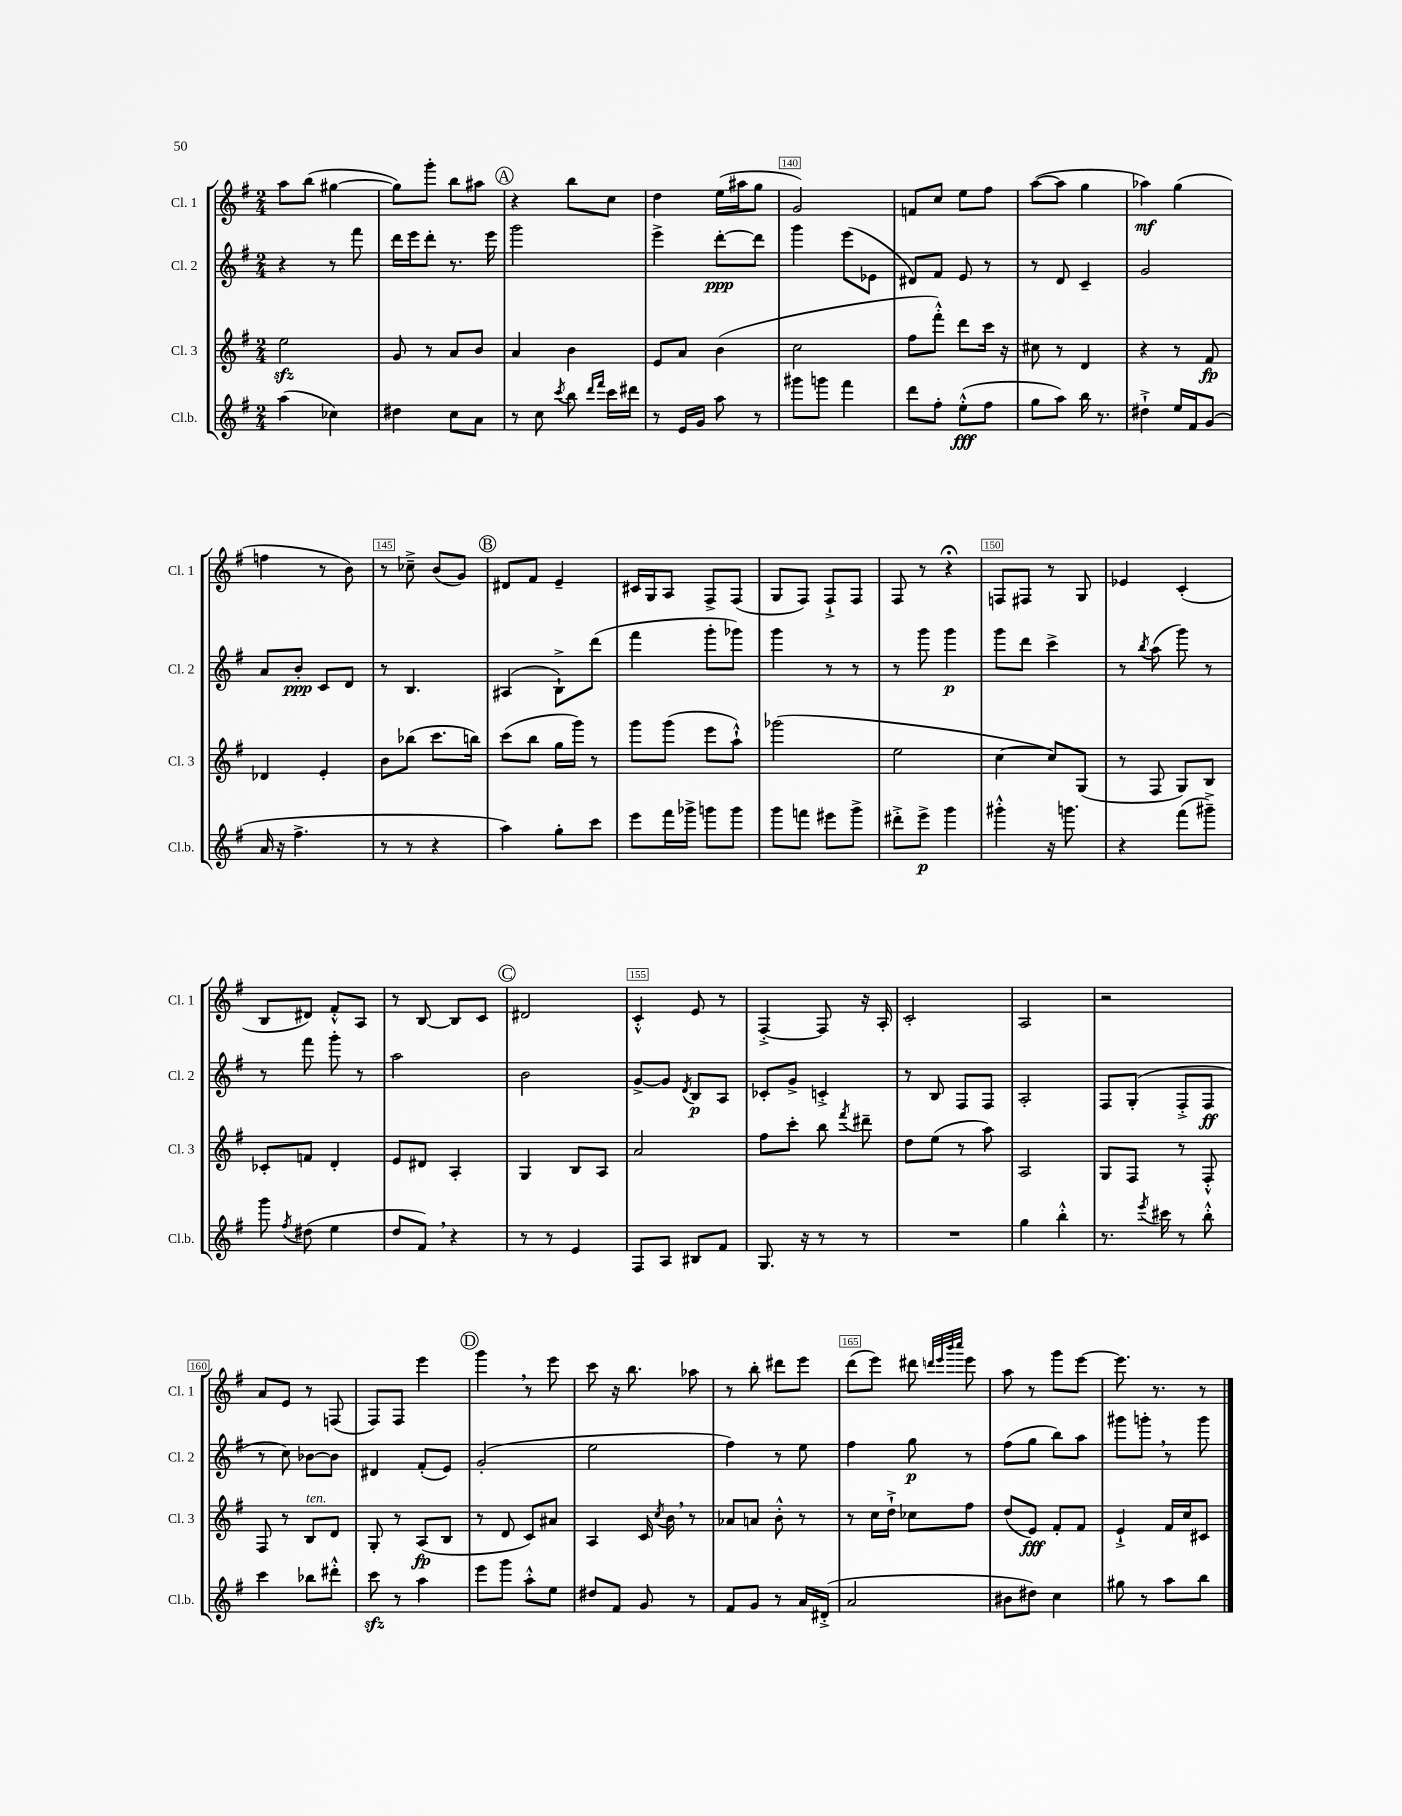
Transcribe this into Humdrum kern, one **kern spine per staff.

**kern	**kern	**kern	**kern
*staff4	*staff3	*staff2	*staff1
*clefG2	*clefG2	*clefG2	*clefG2
*k[f#]	*k[f#]	*k[f#]	*k[f#]
*M2/4	*M2/4	*M2/4	*M2/4
(4aa\	2ee\	4r	8aa\L
.	.	.	(8bb\J
4cc-\)	.	8r	[4gg#\
.	.	8fff#\	.
=	=	=	=
4dd#\	8g/	16ddd\LL	8gg#\]L)
.	.	16eee\J	.
.	8r	8ddd'\J	8ggg'\J
8cc\L	8a/L	8.r	8bb\L
8a\J	8b/J	.	8aa#\J
.	.	16eee\	.
=	=	=	=
8r	4a/	2ggg\	4r
8cc\	.	.	.
8qccc/	.	.	.
8bb\	4b\	.	8bb\L
16qqddd/LL	.	.	.
16qqfff#/JJ	.	.	.
16ccc\LL	.	.	8cc\J
16ddd#\JJ	.	.	.
=	=	=	=
8r	8e/L	4eee^\	4dd\
16e/LL	8a/J	.	.
16g/JJ	.	.	.
8aa\	(4b\	[8ddd'\L	(16ee\LL
.	.	.	16aa#\J
8r	.	8ddd\]J	8gg\J
=	=	=	=
8ggg#\L	2cc\	4ggg\	2g/)
8ggg\J	.	.	.
4fff#\	.	(8eee\L	.
.	.	8e-\J	.
=	=	=	=
8ddd\L	8ff#\L	8d#/L)	8f/L
8ff#'\J	8fff#'^^\J)	8f#/J	8cc/J
(8ee'^^\L	8ddd\L	8e/	8ee\L
8ff#\J	16ccc\Jk	8r	8ff#\J
.	16r	.	.
=	=	=	=
8gg\L	8cc#\	8r	([8aa\L
8aa\J)	8r	8d/	8aa\]J
16bb\	4d/	4c~/	4gg\
8.r	.	.	.
=	=	=	=
4dd#`^\	4r	2g/	4aa-\)
16ee/LL	8r	.	(4gg\
16f#/J	.	.	.
(8g/J	8f#/	.	.
=	=	=	=
16a/	4d-/	8a/L	4ff\
16r	.	.	.
4.ff#^\	.	8b'/J	.
.	4e'/	8c/L	8r
.	.	8d/J	8b\)
=	=	=	=
8r	8b\L	8r	8r
8r	(8bb-\J	4.B/	8cc-~^\
4r	8.ccc\L	.	(8b/L
.	.	.	8g/J)
.	16bb\Jk)	.	.
=	=	=	=
4aa\)	(8ccc\L	(4A#/	8d#/L
.	8bb\J	.	8f#/J
8gg'\L	16gg\LL	8B`^\L)	4e~/
.	16ggg\JJ)	.	.
8ccc\J	8r	(8ddd\J	.
=	=	=	=
8eee\L	8ggg\L	4fff#\	16c#/LL
.	.	.	16G/J
16fff#\L	(8ggg\J	.	8A/J
16ggg-^\JJ	.	.	.
8ggg\L	8eee\L	8ggg'\L	8F#^/L
8ggg\J	8aa`^^\J)	8ggg-\J)	(8F#/J
=	=	=	=
8ggg\L	(2ggg-\	4ggg\	8G/L
8fff\J	.	.	8F#/J)
8eee#\L	.	8r	8F#`^/L
8ggg^\J	.	8r	8F#/J
=	=	=	=
8ddd#'^\L	2ee\	8r	8F#/
8eee^\J	.	8ggg\	8r
4ggg\	.	4ggg\	4r;
=	=	=	=
4ggg#'^^\	[4cc\	8ggg\L	8F/L
.	.	8ddd\J	8F#/J
16r	8cc/]L)	4ccc^\	8r
8.ggg\	.	.	.
.	(8G/J	.	8G/
=	=	=	=
4r	8r	8r	4e-/
.	.	8qbb/	.
.	8F#/	(8aa\	.
(8fff#\L	8G/L)	8ggg\)	(4c'/
8ggg#~^\J)	8B/J	8r	.
=	=	=	=
8ggg\	8c-'/L	8r	8B/L
8qff#/	.	.	.
(8dd#\	8f/J	8fff#\	8d#/J)
4ee\	4d'/	8ggg'\	8f#'^^/L
.	.	8r	8A/J
=	=	=	=
8dd/L	8e/L	2aa\	8r
8f#/J)	8d#/J	.	[8B/
4r	4A'/	.	8B/]L
.	.	.	8c/J
=	=	=	=
8r	4G/	2b\	2d#/
8r	.	.	.
4e/	8B/L	.	.
.	8A/J	.	.
=	=	=	=
8F#/L	2a/	[8g^/L	4c'^^/
8A/J	.	8g/]J	.
.	.	8qd/	.
8B#/L	.	8B/L	8e/
8f#/J	.	8A/J	8r
=	=	=	=
8.G/	8ff#\L	8c-'/L	[4F#'^/
.	8ccc'\J	8g^/J	.
16r	.	.	.
8r	8bb\	4c'^/	8F#/]
.	8qfff#/	.	.
8r	8ddd#~\	.	16r
.	.	.	16A'/
=	=	=	=
2r	8dd\L	8r	2c'/
.	(8ee\J	8B/	.
.	8r	8F#/L	.
.	8aa\)	8F#/J	.
=	=	=	=
4gg\	2A/	2A'/	2A/
4bb'^^\	.	.	.
=	=	=	=
8.r	8G/L	8F#/L	2r
.	8F#/J	(8G'/J	.
8qeee/	.	.	.
16ccc#\	.	.	.
8r	8r	8F#'^/L	.
8bb'^^\	8F#'^^/	8F#/J	.
=	=	=	=
4ccc\	8F#/	8r	8a/L
.	8r	8cc\)	8e/J
8bb-\L	8B/L	[8b-\L	8r
8ddd#'^^\J	8d/J	8b-\]J	(8F/
=	=	=	=
8ccc\	8G'/	4d#/	8F#/L)
8r	8r	.	8F#/J
4aa\	(8A/L	(8f#'/L	4eee\
.	8B/J	8e/J)	.
=	=	=	=
8eee\L	8r	(2g'/	4ggg\
8ggg\J	8d/	.	.
8aa'^^\L	8c/L)	.	8r
8ee\J	8a#/J	.	8eee\
=	=	=	=
8dd#/L	4A/	2ee\	8ccc\
8f#/J	.	.	16r
.	.	.	8.bb\
8g/	16c/	.	.
.	8qcc/	.	.
.	16b\	.	.
8r	8r	.	8aa-\
=	=	=	=
8f#/L	8a-/L	4ff#\)	8r
8g/J	8a/J	.	8bb'\
8r	8b'^^\	8r	8ddd#\L
16a/LL	8r	8ee\	8eee\J
(16d#'^/JJ	.	.	.
=	=	=	=
2a/	8r	4ff#\	(8ddd\L
.	16cc\LL	.	8eee\J)
.	16dd`^\JJ	.	.
.	8cc-\L	8gg\	8ddd#\
.	.	.	32qqddd/LLL
.	.	.	32qqeee/
.	.	.	32qqbbb/
.	.	.	32qqcccc/JJJ
.	8ff#\J	8r	8eee\
=	=	=	=
8b#\L	(8dd/L	(8ff#\L	8aa\
8dd#\J)	8e/J)	8gg\J	8r
4cc\	8f#'/L	8bb\L)	8ggg\L
.	8f#/J	8aa\J	[8eee\J
=	=	=	=
8gg#\	4e`^/	8ggg#\L	8.eee\]
8r	.	8ggg'\J	.
.	.	.	8.r
8aa\L	16f#/LL	8r	.
.	16cc/J	.	.
8bb\J	8c#/J	8ggg\	8r
==	==	==	==
*-	*-	*-	*-
